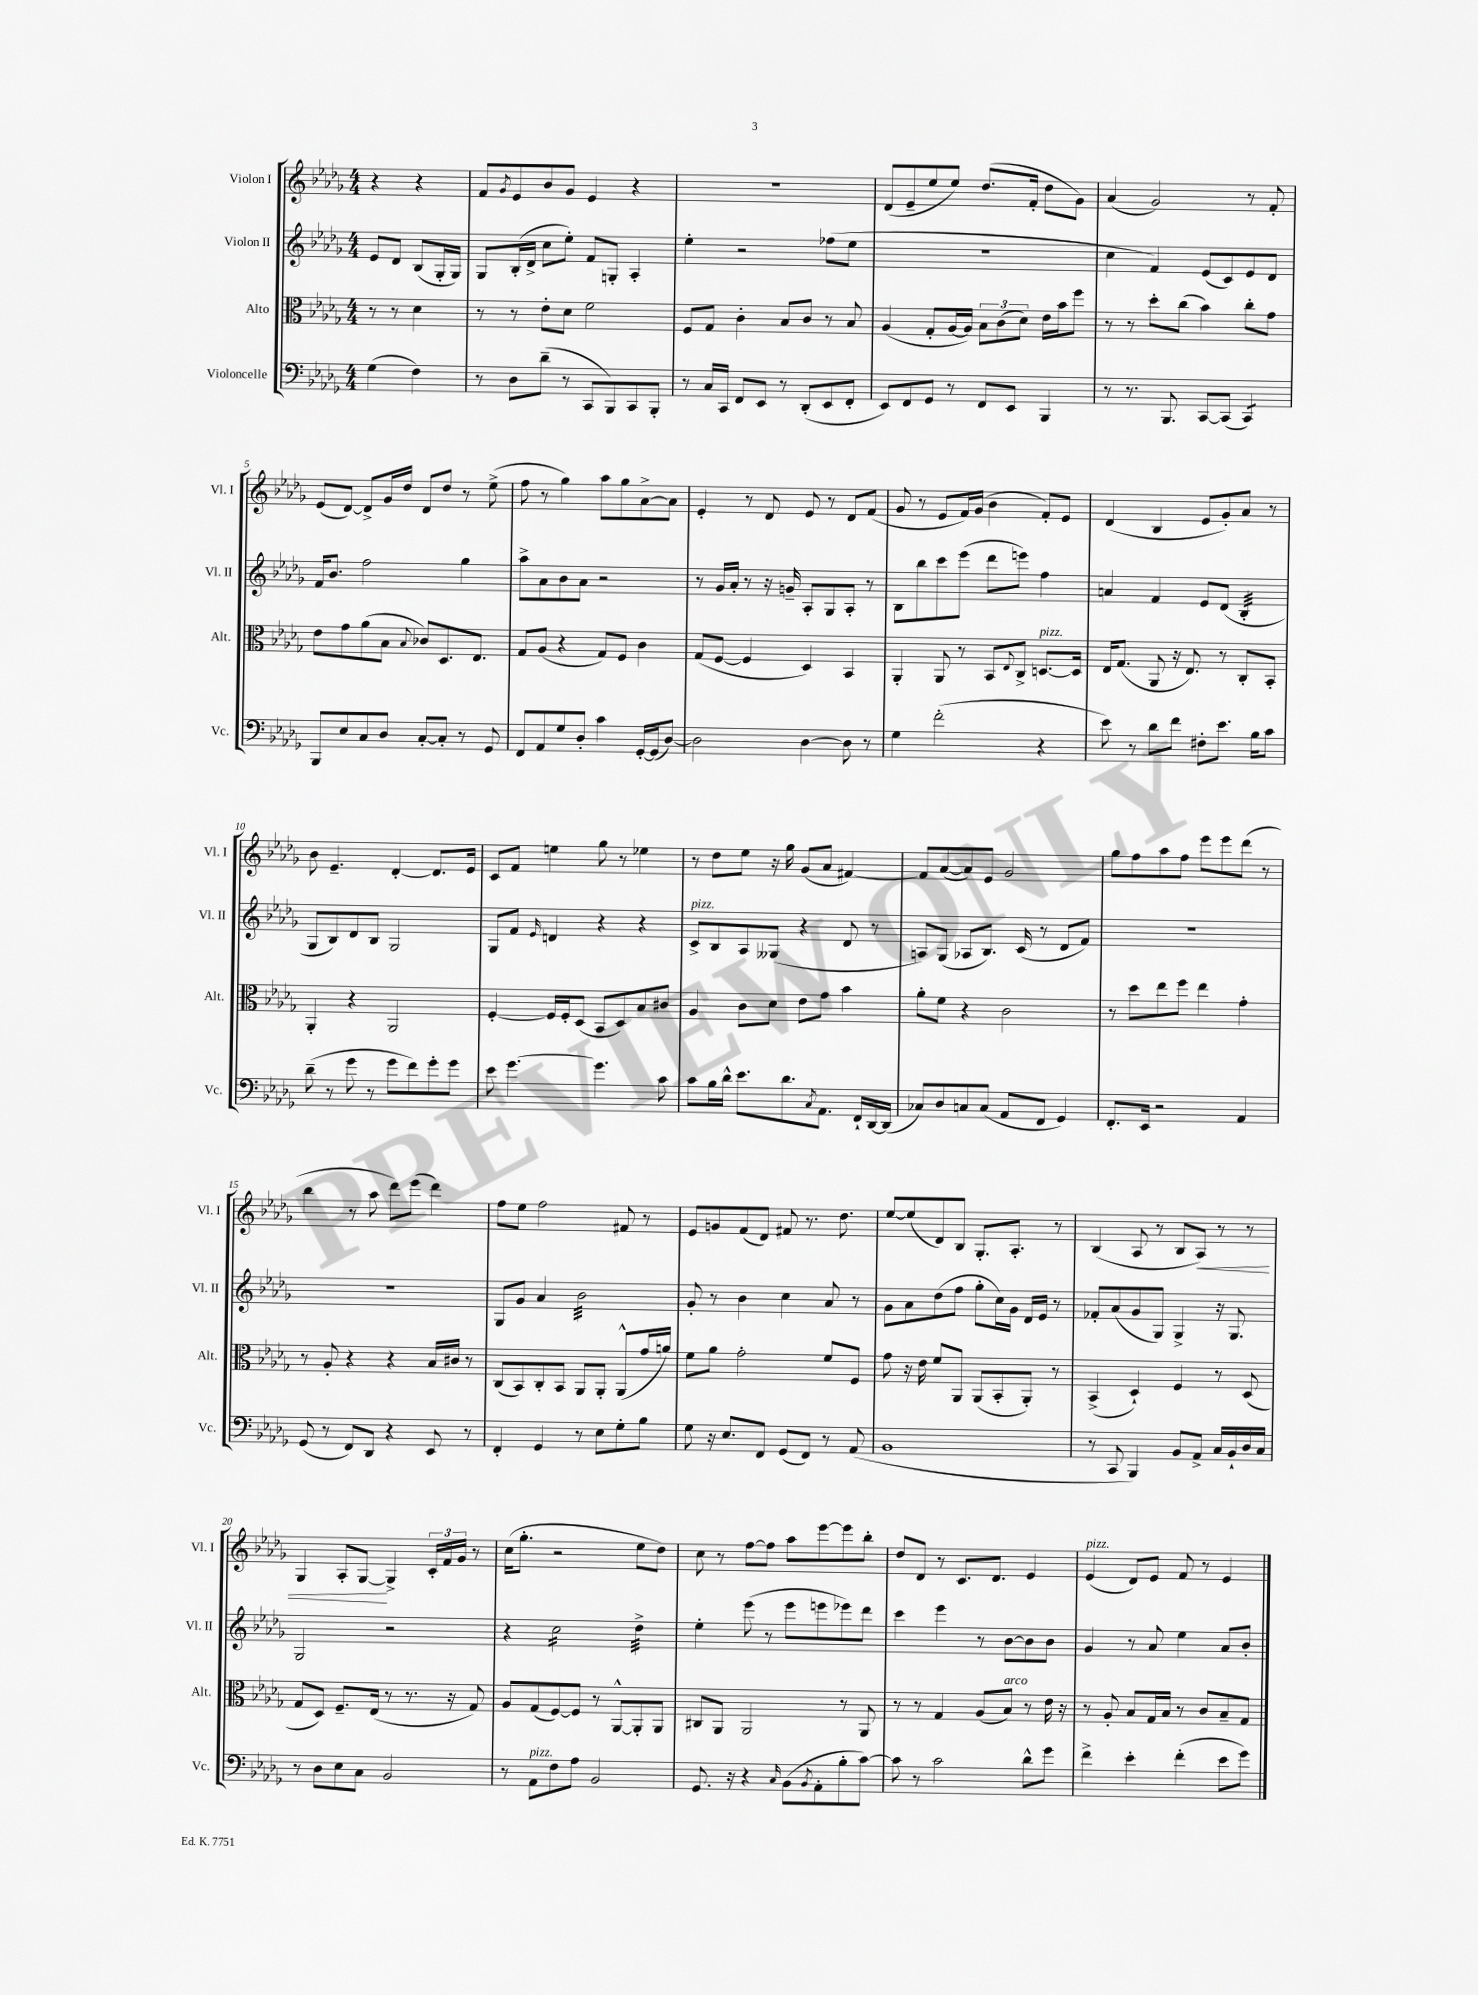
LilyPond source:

<<
\new StaffGroup <<
\new Staff = "s0" \with { instrumentName = "Violon I" shortInstrumentName = "Vl. I" } {
    \clef treble \key des \major \numericTimeSignature \time 4/4 \partial 2
    r4 r4 |
    f'8 \acciaccatura { ges'8 } ees'8 bes'8 ges'8 ees'4 r4 |
    R1 |
    des'8( ees'8-- ees''8 ees''8) des''8.( f'16-. des''8 ges'8) |
    aes'4( ges'2) r8 f'8-. |
    ees'8( des'8~) des'8-> ges'16 des''16 des'8 des''8 r8 ees''8->( |
    f''8 r8 ges''4) aes''8 ges''8 aes'8~-> aes'8 |
    ees'4-. r8 des'8 ees'8 r8 des'8 f'8( |
    ges'8 r8 ees'8 f'16) ges'16( bes'4 f'8-.) ees'8 |
    des'4( bes4 ees'8 ges'8-.) aes'8 r8 |
    bes'8 ees'4.-- des'4~-. des'8. ees'16 |
    c'8 f'8 e''4 ges''8 r8 ees''4 |
    r8 des''8 ees''8 r16 ges''16 ges'8( aes'8 fis'4~) |
    fis'8 aes'8~( aes'8) ees'8 ges'2 |
    ges''8 f''8 aes''8 f''8 ees'''8 ees'''8 des'''8( r8 |
    bes''4 r8 aes''8 des'''8) ees'''8( des'''4) |
    f''8 ees''8 f''2 fis'8 r8 |
    ees'8 g'8 f'8( des'8) fis'8 r8. des''8. |
    ees''8~ ees''8( des'8) bes8 ges8.-. aes8.-. r8 |
    bes4( aes8 r8 bes8 aes8\<) r8 r8 |
    ges4 aes8-. ges8~\! ges4-> \tuplet 3/2 { c'16-. f'16 ges'16 } r8 |
    c''16( ges''8.-. r2 ees''8 des''8) |
    c''8 r8 f''8~ f''8 aes''8 ees'''8~ ees'''8 bes''8-. |
    des''8 des'8 r8 c'8. des'8. ees'4 |
    ees'4^\markup { \italic "pizz." }( des'8) ees'8 f'8 r8 ees'4 \bar "|." |
}
\new Staff = "s1" \with { instrumentName = "Violon II" shortInstrumentName = "Vl. II" } {
    \clef treble \key des \major \numericTimeSignature \time 4/4 \partial 2
    ees'8 des'8 bes8( ges16-. ges16) |
    ges8 bes16-.( des'16-> c''8 ees''8-.) f'8 g8-. aes4-. |
    ees''4-. r2 fes''8( ees''8 |
    R1 |
    c''4 f'4) ees'8( c'8) ees'8 des'8 |
    f'16 bes'8. f''2 ges''4 |
    aes''8-> aes'8 bes'8 aes'8 r2 |
    r8 ges'16 aes'16-. r8 r16 g'16-- aes8-. ges8 aes8-. r8 |
    bes8 bes''8 c'''8 ees'''8( des'''8 e'''8) f''4 |
    a'4 f'4 ees'8 des'8( bes4:32-. |
    ges8 bes8) des'8 bes8 ges2 |
    ges8 f'8 \grace { ees'16 } d'4 r4 r4 |
    c'8->^\markup { \italic "pizz." } bes8 aes8 geses8( r4 des'8 r8 |
    a8) ges8( aes8 bes8.) c'16( r8 des'8 f'8) |
    R1 |
    R1 |
    ges8 ges'8 aes'4 bes'2:32 |
    ges'8-. r8 bes'4 c''4 aes'8 r8 |
    ges'8 aes'8 des''8( f''8 ges''8-. c''16) ges'16 des'16 ees'16 r8 |
    fes'8-. aes'8( ges'8 ges8) ges4-> r16 ges8. |
    ges2 r2 |
    r4 c''2:16 des''4:32-> |
    ees''4-. ees'''8( r8 ees'''8 e'''8 ees'''8) des'''8 |
    c'''4 ees'''4 r8 bes'8~ bes'8 bes'8 |
    ges'4 r8 aes'8 ees''4 aes'8 bes'8-. \bar "|." |
}
\new Staff = "s2" \with { instrumentName = "Alto" shortInstrumentName = "Alt." } {
    \clef alto \key des \major \numericTimeSignature \time 4/4 \partial 2
    r8 r8 des'4 |
    r8 r8 ees'8-. des'8 f'2 |
    f8 ges8 c'4-. bes8 c'8 r8 bes8 |
    aes4( ges8-. aes16~ aes16) \tuplet 3/2 { bes8 c'8( des'8) } ees'16 bes'16 f''8 |
    r8 r8 des''8-. c''8( bes'4) c''8-. ges'8 |
    ees'8 ges'8 aes'8( bes8 \appoggiatura { bes8 } ces'8) des8. ees8. |
    ges8 aes8( r4 ges8) f8 c'4 |
    ges8( f8~ f4 des4) bes,4 |
    aes,4-. aes,8 r8 bes,8 \appoggiatura { ees8 } c8-> d8.~^\markup { \italic "pizz." } d16 |
    ees16 ges8.( aes,8 r16 ees8.) r8 c8-. bes,8-. |
    aes,4-. r4 aes,2 |
    f4~-. f16 f16-. des8( bes,8 des8) bes8 cis'8 |
    aes4 c'8 des'8 ees'8 ges'8 bes'4 |
    aes'8-. f'8 r4 c'2 |
    r8 des''8 ees''8 f''8 ees''4 ges'4-. |
    r8 aes8-. r4 r4 bes16 cis'16 r8 |
    c8( bes,8) c8-. bes,8 aes,8 aes,8-. aes,8-^( ges'16 a'16) |
    f'8 aes'8 ges'2-. f'8 f8 |
    ges'8 r16 ees'16 f'8 aes,8 aes,8( bes,8-. aes,8-.) r8 |
    bes,4->( des4-!) f4 r8 des8( |
    ges8 des8) f8.-- ees16( r8 r8. r16 ges8) |
    aes8 ges8( f8~) f8 r8 aes,8~-^ aes,8-. aes,8 |
    cis8 aes,8 aes,2 r8 aes,8 |
    r8 r8 ges4 aes8( bes8^\markup { \italic "arco" }) r8 ees'16 r16 |
    r8 aes8-. bes8 ges16 bes16 r8 c'8 bes8-- ges8 \bar "|." |
}
\new Staff = "s3" \with { instrumentName = "Violoncelle" shortInstrumentName = "Vc." } {
    \clef bass \key des \major \numericTimeSignature \time 4/4 \partial 2
    ges4( f4) |
    r8 des8 des'8--( r8 c,8 bes,,8) c,8 bes,,8-. |
    r8 c16 c,16 f,8 ees,8 r8 des,8-.( ees,8 f,8-. |
    ees,8) f,8 ges,8 r8 f,8 ees,8 bes,,4 |
    r8 r8. bes,,8. c,8~ c,8( c,4:8) |
    bes,,8 ees8 c8 des8 c8~-. c8-. r8 ges,8 |
    f,8 aes,8 ges8 des8-. c'4 ges,16~-. ges,16( des8~) |
    des2 des4~ des8 r8 |
    ges4 f'2-.( r4 |
    ees'8) r8 des'8 f'8 fis8-. ees'8. bes16 c'8 |
    des'8--( r8 ges'8 r8 ges'8 f'8) ges'8-. ges'8 |
    ees'8 ges'4.~ ges'4. c'8 |
    c'8 bes16 des'16-^ ees'8. des'8. \acciaccatura { c8 } aes,8. f,16-! des,16~ des,16( |
    ces8) des8 c8 c8( aes,8 f,8 ges,4) |
    f,8.-. ees,16 r2 aes,4 |
    ges,8( r8 f,8) des,8 r4 ees,8 r8 |
    f,4-. ges,4 r8 ees8 ges8-. bes8 |
    ges8 r16 ees8. f,8 ges,8( f,8) r8 aes,8( |
    bes,1 |
    r8 c,8 bes,,4) bes,8 aes,8-> c16 bes,16-! des16 c16 |
    r8 des8 ees8 c8 bes,2 |
    r8 aes,8^\markup { \italic "pizz." } f8 aes8 bes,2 |
    ges,8. r16 r4 \grace { c16 } bes,8( \acciaccatura { bes,8 } aes,8-. bes8-. c'8~) |
    c'8 r8 c'2 des'8-^ ges'8 |
    f'4-> ees'4-. f'4-.( ees'8 ges'8) \bar "|." |
}
>>
>>
